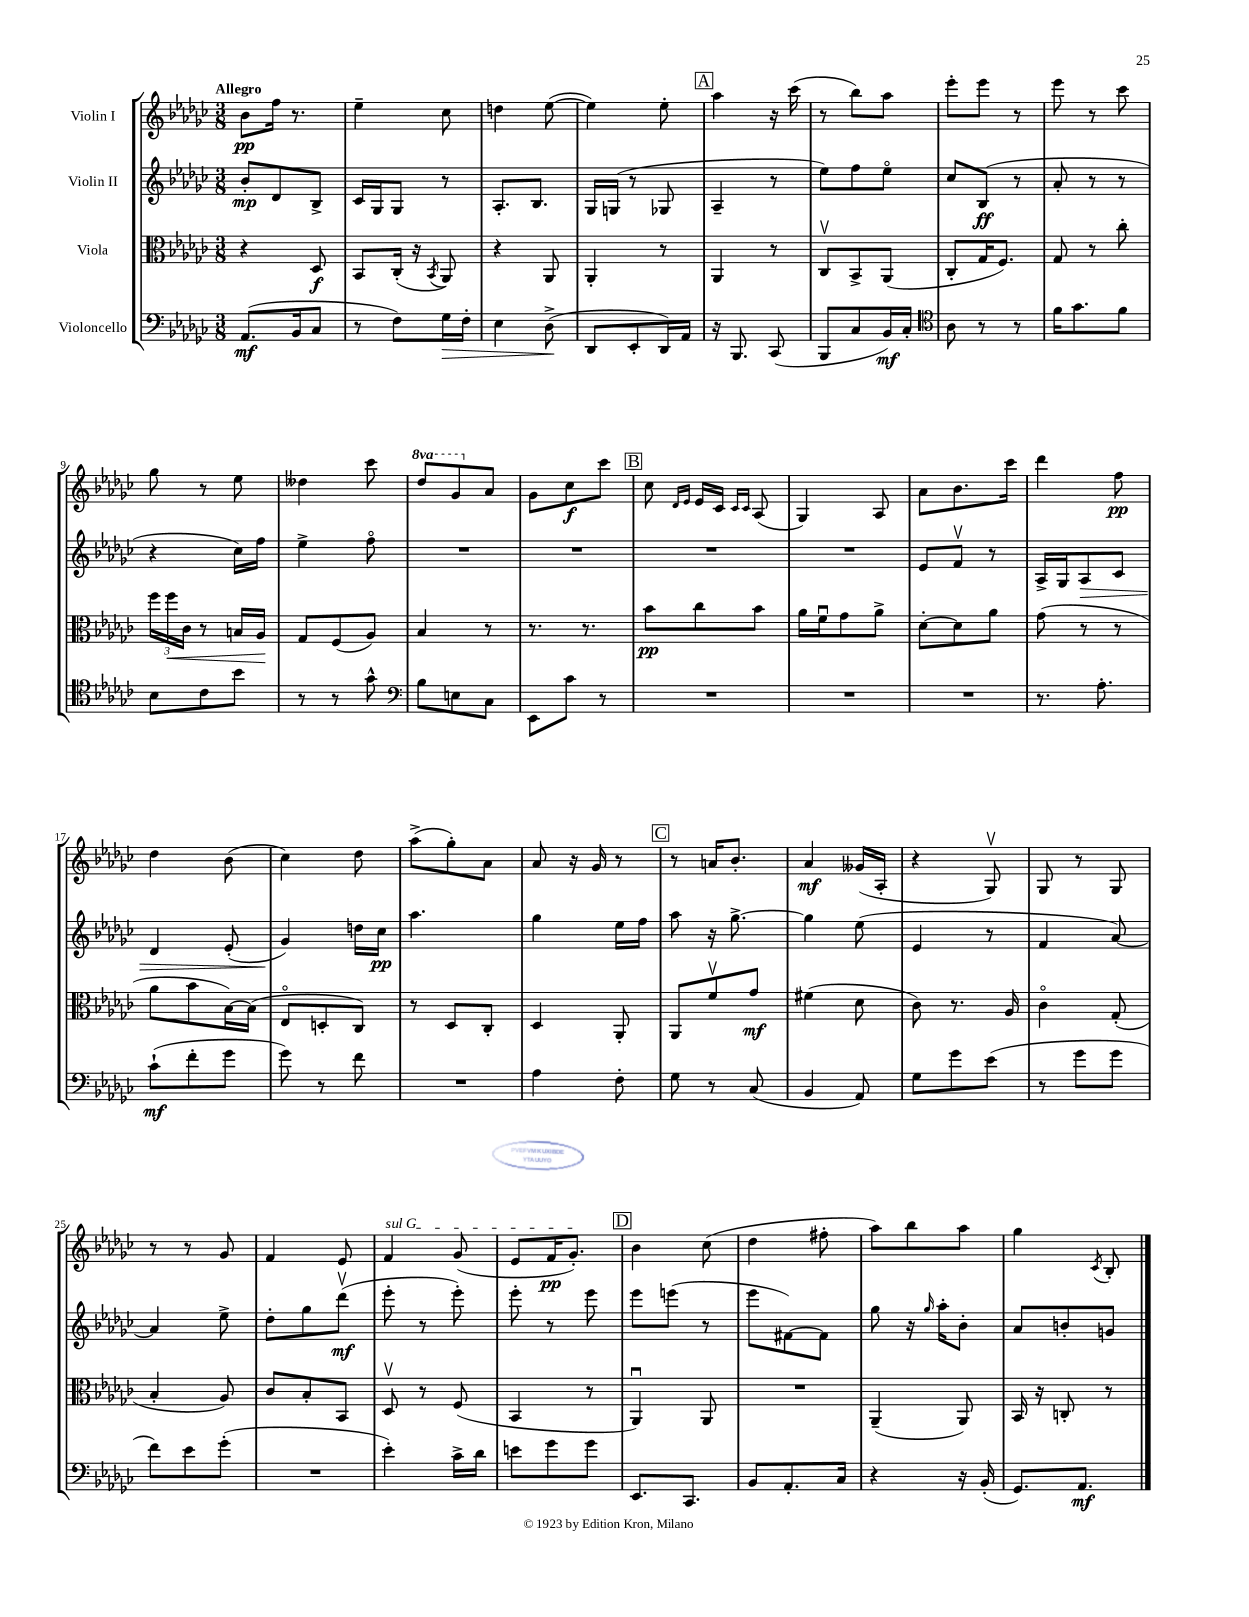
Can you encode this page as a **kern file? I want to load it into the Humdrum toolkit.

**kern	**dynam	**kern	**dynam	**kern	**dynam	**kern	**dynam
*part4	*part4	*part3	*part3	*part2	*part2	*part1	*part1
*staff4	*staff4	*staff3	*staff3	*staff2	*staff2	*staff1	*staff1
*I"Violoncello	*	*I"Viola	*	*I"Violin II	*	*I"Violin I	*
*clefF4	*	*clefC3	*	*clefG2	*	*clefG2	*
*k[b-e-a-d-g-c-]	*	*k[b-e-a-d-g-c-]	*	*k[b-e-a-d-g-c-]	*	*k[b-e-a-d-g-c-]	*
*M3/8	*	*M3/8	*	*M3/8	*	*M3/8	*
=1	=1	=1	=1	=1	=1	=1	=1
!	!	!	!	!	!	!LO:TX:a:B:t=Allegro	!
(8.AA-/L	mf	4r	.	8b-'/L	mp	8b-\L	pp
.	.	.	.	8d-/	.	16ff\Jk	.
16BB-/k	.	.	.	.	.	8.r	.
8C-/J	.	8D-/	f	8B-^/J	.	.	.
=2	=2	=2	=2	=2	=2	=2	=2
8r	.	8BB-/L	.	16c-/LL	.	4ee-~\	.
.	.	.	.	16G-/J	.	.	.
8F\L)	.	(16C-'/Jk	.	8G-/J	.	.	.
.	.	16r	.	.	.	.	.
.	.	8qBB-/	.	.	.	.	.
!	!LO:HP:b	!	!	!	!	!	!
16G-\L	>	8AA-/)	.	8r	.	8cc-\	.
16F'\JJ	.	.	.	.	.	.	.
=3	=3	=3	=3	=3	=3	=3	=3
4E-\	.	4r	.	8.A-'/L	.	4ddn\	.
.	.	.	.	8.B-/J	.	.	.
(8D-^\	.	8AA-/	.	.	.	([8ee-\	.
.	]	.	.	.	.	.	.
=4	=4	=4	=4	=4	=4	=4	=4
8DD-/L	.	4AA-'/	.	16G-/LL	.	4ee-\])	.
.	.	.	.	(16Gn/JJ	.	.	.
8EE-'/	.	.	.	8r	.	.	.
16DD-/L)	.	8r	.	8G-X/	.	8ee-'\	.
16AA-/JJ	.	.	.	.	.	.	.
!!LO:REH:place=s1:t=A
=5	=5	=5	=5	=5	=5	=5	=5
16r	.	4AA-/	.	4A-~/	.	4aa-\	.
8.BBB-/	.	.	.	.	.	.	.
(8CC-/	.	8r	.	8r	.	16r	.
.	.	.	.	.	.	(16ccc-\	.
=6	=6	=6	=6	=6	=6	=6	=6
8BBB-/L	.	8C-v/L	.	8ee-\L)	.	8r	.
8C-/	.	8BB-^/	.	8ff\	.	8bb-\L)	.
16BB-/L)	mf	(8AA-/J	.	8ee-\J	.	8aa-\J	.
16C-'/JJ	.	.	.	.	.	.	.
=7	=7	=7	=7	=7	=7	=7	=7
*clefC4	*	*	*	*	*	*	*
8A-\	.	8C-'/L	.	8cc-/L	.	8eee-'\L	.
8r	.	16G-/K	.	(8B-/J	ff	8eee-\J	.
.	.	8.F/J)	.	.	.	.	.
8r	.	.	.	8r	.	8r	.
=8	=8	=8	=8	=8	=8	=8	=8
16f\KL	.	8G-/	.	8a-'/	.	8eee-\	.
8.g-\	.	.	.	.	.	.	.
.	.	8r	.	8r	.	8r	.
8f\J	.	8cc-'\	.	8r	.	8ccc-\	.
!!LO:LB:g=z
=9	=9	=9	=9	=9	=9	=9	=9
8B-\L	.	24ff\LL	.	4r	.	8gg-\	.
!	!	!	!LO:HP:b	!	!	!	!
.	.	24ff\	<	.	.	.	.
.	.	24c-\JJ	.	.	.	.	.
8c-\	.	8r	.	.	.	8r	.
8b-\J	.	16Bn/LL	.	16cc-\LL)	.	8ee-\	.
.	.	16A-/JJ	.	16ff\JJ	.	.	.
.	.	.	[	.	.	.	.
=10	=10	=10	=10	=10	=10	=10	=10
8r	.	8G-/L	.	4ee-^\	.	4dd--X\	.
8r	.	(8F/	.	.	.	.	.
8g-^^\	.	8A-/J)	.	8ff\	.	8ccc-\	.
=11	=11	=11	=11	=11	=11	=11	=11
*clefF4	*	*	*	*	*	*	*
*	*	*	*	*	*	*8va	*
8B-\L	.	4B-/	.	4.r	.	8ddd-/L	.
8En\	.	.	.	.	.	8gg-/	.
*	*	*	*	*	*	*X8va	*
8C-\J	.	8r	.	.	.	8a-/J	.
=12	=12	=12	=12	=12	=12	=12	=12
8EE-\L	.	8.r	.	4.r	.	8g-\L	.
8c-\J	.	.	.	.	.	8cc-\	f
.	.	8.r	.	.	.	.	.
8r	.	.	.	.	.	8ccc-\J	.
!!LO:REH:place=s1:t=B
=13	=13	=13	=13	=13	=13	=13	=13
4.r	.	8b-\L	pp	4.r	.	8cc-\	.
.	.	.	.	.	.	16qqd-/LL	.
.	.	.	.	.	.	16qqe-/JJ	.
.	.	8cc-\	.	.	.	16e-/LL	.
.	.	.	.	.	.	16c-/JJ	.
.	.	.	.	.	.	16qqc-/LL	.
.	.	.	.	.	.	16qqc-/JJ	.
.	.	8b-\J	.	.	.	(8A-/	.
=14	=14	=14	=14	=14	=14	=14	=14
4.r	.	16a-\LL	.	4.r	.	4G-/)	.
.	.	16fu\J	.	.	.	.	.
.	.	8g-\	.	.	.	.	.
.	.	8a-^\J	.	.	.	8A-/	.
=15	=15	=15	=15	=15	=15	=15	=15
4.r	.	[8d-'\L	.	8e-/L	.	8a-\L	.
.	.	8d-\]	.	8fv/J	.	8.b-\	.
.	.	8a-\J	.	8r	.	.	.
.	.	.	.	.	.	16ccc-\Jk	.
=16	=16	=16	=16	=16	=16	=16	=16
8.r	.	(8g-\	.	16A-^/LL	.	4ddd-\	.
.	.	.	.	16G-/J	.	.	.
!	!	!	!	!	!LO:HP:b	!	!
.	.	8r	.	8A-/	>	.	.
8.A-'\	.	.	.	.	.	.	.
.	.	8r	.	8c-/J	.	8ff\	pp
!!LO:LB:g=z
=17	=17	=17	=17	=17	=17	=17	=17
(8c-`\L	mf	8a-\L	.	4d-/	.	4dd-\	.
8f'\	.	8b-\	.	.	.	.	.
8g-\J	.	[16B-\L)	.	(8e-'/	.	(8b-\	.
.	.	(16B-\JJ]	.	.	.	.	.
=18	=18	=18	=18	=18	=18	=18	=18
8g-\)	.	8E-/L	.	4g-/)	.	4cc-\)	.
8r	.	8Dn'/	.	.	.	.	.
8f\	.	8C-/J)	.	16ddn\LL	]	8dd-\	.
.	.	.	.	16cc-\JJ	pp	.	.
=19	=19	=19	=19	=19	=19	=19	=19
4.r	.	8r	.	4.aa-\	.	(8aa-^\L	.
.	.	8D-/L	.	.	.	8gg-'\)	.
.	.	8C-'/J	.	.	.	8a-\J	.
=20	=20	=20	=20	=20	=20	=20	=20
4A-\	.	4D-/	.	4gg-\	.	8a-/	.
.	.	.	.	.	.	16r	.
.	.	.	.	.	.	16g-/	.
8F'\	.	8AA-'/	.	16ee-\LL	.	8r	.
.	.	.	.	16ff\JJ	.	.	.
!!LO:REH:place=s1:t=C
=21	=21	=21	=21	=21	=21	=21	=21
8G-\	.	8AA-/L	.	8aa-\	.	8r	.
8r	.	8fv/	.	16r	.	16an/KL	.
.	.	.	.	[8.gg-^\	.	8.b-'/J	.
(8C-/	.	8g-/J	mf	.	.	.	.
=22	=22	=22	=22	=22	=22	=22	=22
4BB-/	.	(4f#X\	.	4gg-\]	.	4a-/	mf
8AA-/)	.	8d-\	.	(8ee-\	.	(16g--X/LL	.
.	.	.	.	.	.	16A-'/JJ	.
=23	=23	=23	=23	=23	=23	=23	=23
8G-\L	.	8c-\)	.	4e-/	.	4r	.
8g-\	.	8.r	.	.	.	.	.
(8e-\J	.	.	.	8r	.	8G-v/)	.
.	.	16A-/	.	.	.	.	.
=24	=24	=24	=24	=24	=24	=24	=24
8r	.	4c-\	.	4f/	.	8G-/	.
8g-\L	.	.	.	.	.	8r	.
8g-\J	.	(8G-'/	.	[8a-/)	.	8G-/	.
!!LO:LB:g=z
=25	=25	=25	=25	=25	=25	=25	=25
8f\L)	.	4B-'/	.	4a-/]	.	8r	.
8e-\	.	.	.	.	.	8r	.
(8g-'\J	.	8A-/)	.	8ee-^\	.	8g-/	.
=26	=26	=26	=26	=26	=26	=26	=26
4.r	.	8c-/L	.	8dd-'\L	.	4f/	.
.	.	8B-'/	.	8gg-\	.	.	.
.	.	8BB-/J	.	(8ddd-v\J	mf	8e-/	.
=27	=27	=27	=27	=27	=27	=27	=27
!	!	!	!	!	!	!LO:TX:a:i:t=sul G	!
4e-'\)	.	8D-v/	.	8eee-'\	.	4f/	.
.	.	8r	.	8r	.	.	.
16c-^\LL	.	(8F/	.	8eee-'\)	.	(8g-/	.
16d-\JJ	.	.	.	.	.	.	.
=28	=28	=28	=28	=28	=28	=28	=28
8en\L	.	4BB-/	.	8eee-'\	.	8e-/L	.
8g-\	.	.	.	8r	.	16f/K	pp
.	.	.	.	.	.	8.g-'/J)	.
8g-\J	.	8r	.	8eee-\	.	.	.
!!LO:REH:place=s1:t=D
=29	=29	=29	=29	=29	=29	=29	=29
8.EE-/L	.	4AA-u/)	.	8eee-\L	.	4b-\	.
.	.	.	.	(8eeen\J	.	.	.
8.CC-/J	.	.	.	.	.	.	.
.	.	8AA-/	.	8r	.	(8cc-\	.
=30	=30	=30	=30	=30	=30	=30	=30
8BB-/L	.	4.r	.	8eee-\L	.	4dd-\	.
8.AA-'/	.	.	.	[8f#X\)	.	.	.
.	.	.	.	8f#\J]	.	8ff#X'\	.
16C-/Jk	.	.	.	.	.	.	.
=31	=31	=31	=31	=31	=31	=31	=31
4r	.	(4AA-~/	.	8gg-\	.	8aa-\L)	.
.	.	.	.	16r	.	8bb-\	.
.	.	.	.	16qqgg-/	.	.	.
.	.	.	.	16aa-'\KL	.	.	.
16r	.	8AA-/)	.	8b-'\J	.	8aa-\J	.
(16BB-'/	.	.	.	.	.	.	.
=32	=32	=32	=32	=32	=32	=32	=32
8.GG-/L)	.	16BB-/	.	8a-/L	.	4gg-\	.
.	.	16r	.	.	.	.	.
.	.	8Cn'/	.	8bn'/	.	.	.
8.AA-/J	mf	.	.	.	.	.	.
.	.	.	.	.	.	8qc-/	.
.	.	8r	.	8gn/J	.	8B-'/	.
==	==	==	==	==	==	==	==
*-	*-	*-	*-	*-	*-	*-	*-
